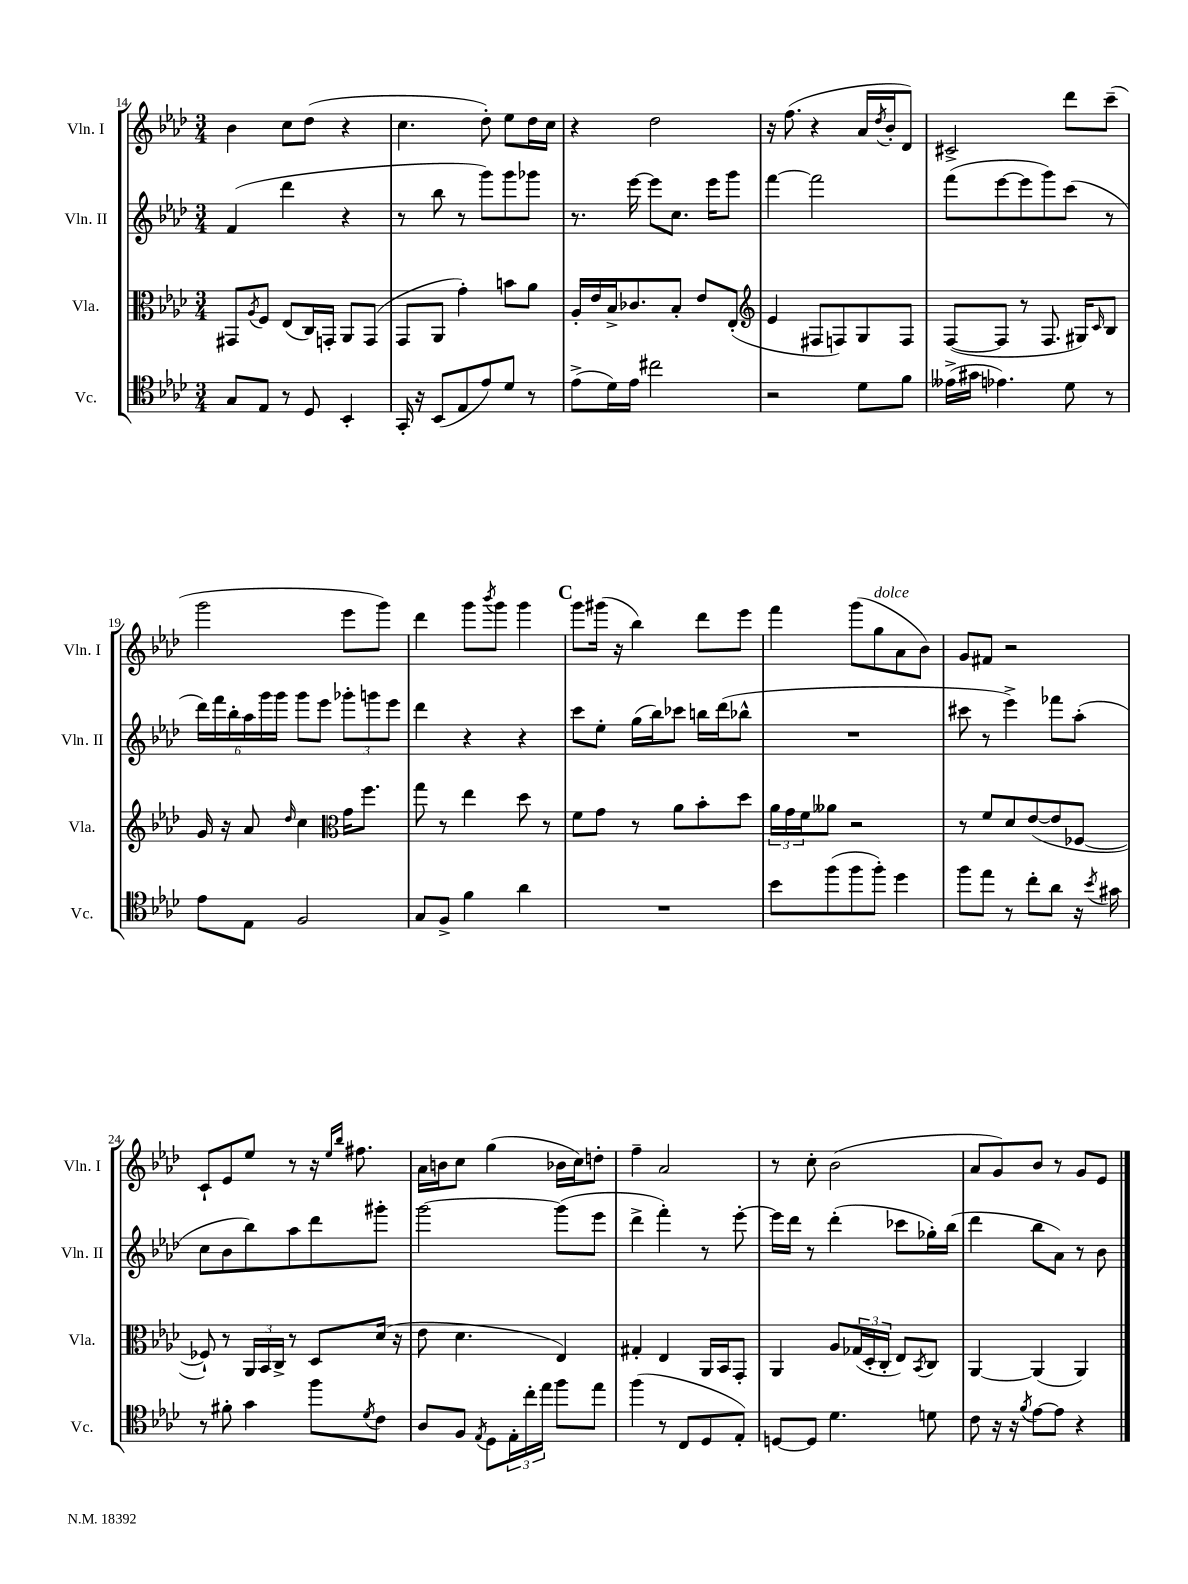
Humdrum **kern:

**kern	**kern	**kern	**kern
*staff4	*staff3	*staff2	*staff1
*clefC4	*clefC3	*clefG2	*clefG2
*k[b-e-a-d-]	*k[b-e-a-d-]	*k[b-e-a-d-]	*k[b-e-a-d-]
*M3/4	*M3/4	*M3/4	*M3/4
8G	8GG#	(4f	4b-
.	8qA-	.	.
8E-	8F	.	.
8r	(8E-	4ddd-	8cc
8D-	16C)	.	(8dd-
.	16GG'	.	.
4BB-'	8AA-	4r	4r
.	(8GG	.	.
=	=	=	=
16GG'	8GG	8r	4.cc
16r	.	.	.
(8BB-	8AA-	8bb-	.
8E-	4g')	8r	.
8e-)	.	8ggg)	8dd-')
8d-	8b	8ggg	8ee-
8r	8a-	8ggg-	16dd-
.	.	.	16cc
=	=	=	=
(8e-^	16A-'	8.r	4r
.	16e-	.	.
16d-)	16B-^	.	.
16e-	8.c-	[16eee-	.
2cc#	.	8eee-]	2dd-
.	8B-'	8.cc	.
.	8e-	.	.
.	.	16eee-	.
.	(8E-'	8ggg	.
=	=	=	=
*	*clefG2	*	*
2r	4e-	[4fff	16r
.	.	.	(8.ff
.	8F#	2fff]	4r
.	8F)	.	.
8d-	8G	.	16a-
.	.	.	8qdd-
.	.	.	16b-'
8f	8F	.	8d-)
=	=	=	=
(16e--^	([8F	(8fff	2c#^
16g#	.	.	.
4.e-)	8F]	[8eee-	.
.	8r	8eee-]	.
.	8.F	8ggg)	.
8d-	.	(8ccc	8ddd-
.	16G#)	.	.
.	16qqc	.	.
8r	8B-	8r	(8ccc~
=	=	=	=
8e-	16g	24ddd-)	2ggg
.	.	24fff	.
.	16r	.	.
.	.	24bb-'	.
8E-	8a-	24aa-	.
.	.	24ggg	.
.	.	24ggg	.
.	16qqdd-	.	.
2F	4cc	8ggg	.
.	.	8eee-	.
*	*clefC3	*	*
.	16g	12ggg-'	8eee-
.	8.ff	.	.
.	.	12ggg	.
.	.	.	8ggg)
.	.	12eee-	.
=	=	=	=
8G	8gg	4ddd-	4ddd-
8F^	8r	.	.
4f	4ee-	4r	8ggg
.	.	.	8qbbb-
.	.	.	8ggg
4a-	8dd-	4r	4ggg
.	8r	.	.
=	=	=	=
2.r	8f	8ccc	8ggg
.	8g	8ee-'	(16ggg#
.	.	.	16r
.	8r	(16gg	4bb-)
.	.	16bb-)	.
.	8a-	8ccc-	.
.	8b-'	16bb	8ddd-
.	.	(16ddd-	.
.	8dd-	8bb-^^	8eee-
=	=	=	=
8b-	24a-	2.r	4fff
.	24g	.	.
.	24f	.	.
(8ff	8a--	.	.
8ff	2r	.	(8ggg
8ff')	.	.	8gg
4dd-	.	.	8a-
.	.	.	8b-)
=	=	=	=
8ff	8r	8ccc#	8g
8ee-	8f	8r	8f#
8r	8d-	4eee-^)	2r
8cc'	([8e-	.	.
8a-	8e-]	8fff-	.
16r	[8F-	(8aa-'	.
8qb-	.	.	.
16g#	.	.	.
=	=	=	=
8r	8F-`])	8cc	8c`
8f#'	8r	8b-	8e-
4g	24AA-	8bb-)	8ee-
.	24BB-	.	.
.	24C^	.	.
.	8r	8aa-	8r
8ff	8D-	8ddd-	16r
.	.	.	16qqee-
.	.	.	16qqbb-
.	.	.	8.ff#
8qd-	.	.	.
8c	(16d-	8ggg#'	.
.	16r	.	.
=	=	=	=
8A-	8e-	[2ggg	16a-
.	.	.	16b
8F	4.d-	.	8cc
8qE-	.	.	.
8D-	.	.	(4gg
24E-'	.	.	.
24cc'	.	.	.
24ee-	.	.	.
8ff	4E-)	(8ggg]	16b-
.	.	.	16cc)
8ee-	.	8eee-	8dd'
=	=	=	=
(4ff	4G#'	4ddd-^	4ff~
8r	4E-	4fff')	2a-
8C	.	.	.
8D-	16AA-	8r	.
.	16BB-	.	.
8E-')	8GG'	[8eee-'	.
=	=	=	=
[8D	4AA-	16eee-]	8r
.	.	16ddd-	.
8D]	.	8r	8cc'
4.d-	8A-	(4ddd-'	(2b-
.	(24G-	.	.
.	24D-'	.	.
.	24C'	.	.
.	8E-)	8ccc-	.
.	8qBB-	.	.
8d	8C	16gg-')	.
.	.	(16bb-	.
=	=	=	=
8c	[4AA-	4ddd-	8a-
16r	.	.	8g)
16r	.	.	.
8qf	.	.	.
[8e-	(4AA-]	8bb-	8b-
8e-]	.	8a-)	8r
4r	4AA-)	8r	8g
.	.	8b-	8e-
==	==	==	==
*-	*-	*-	*-
